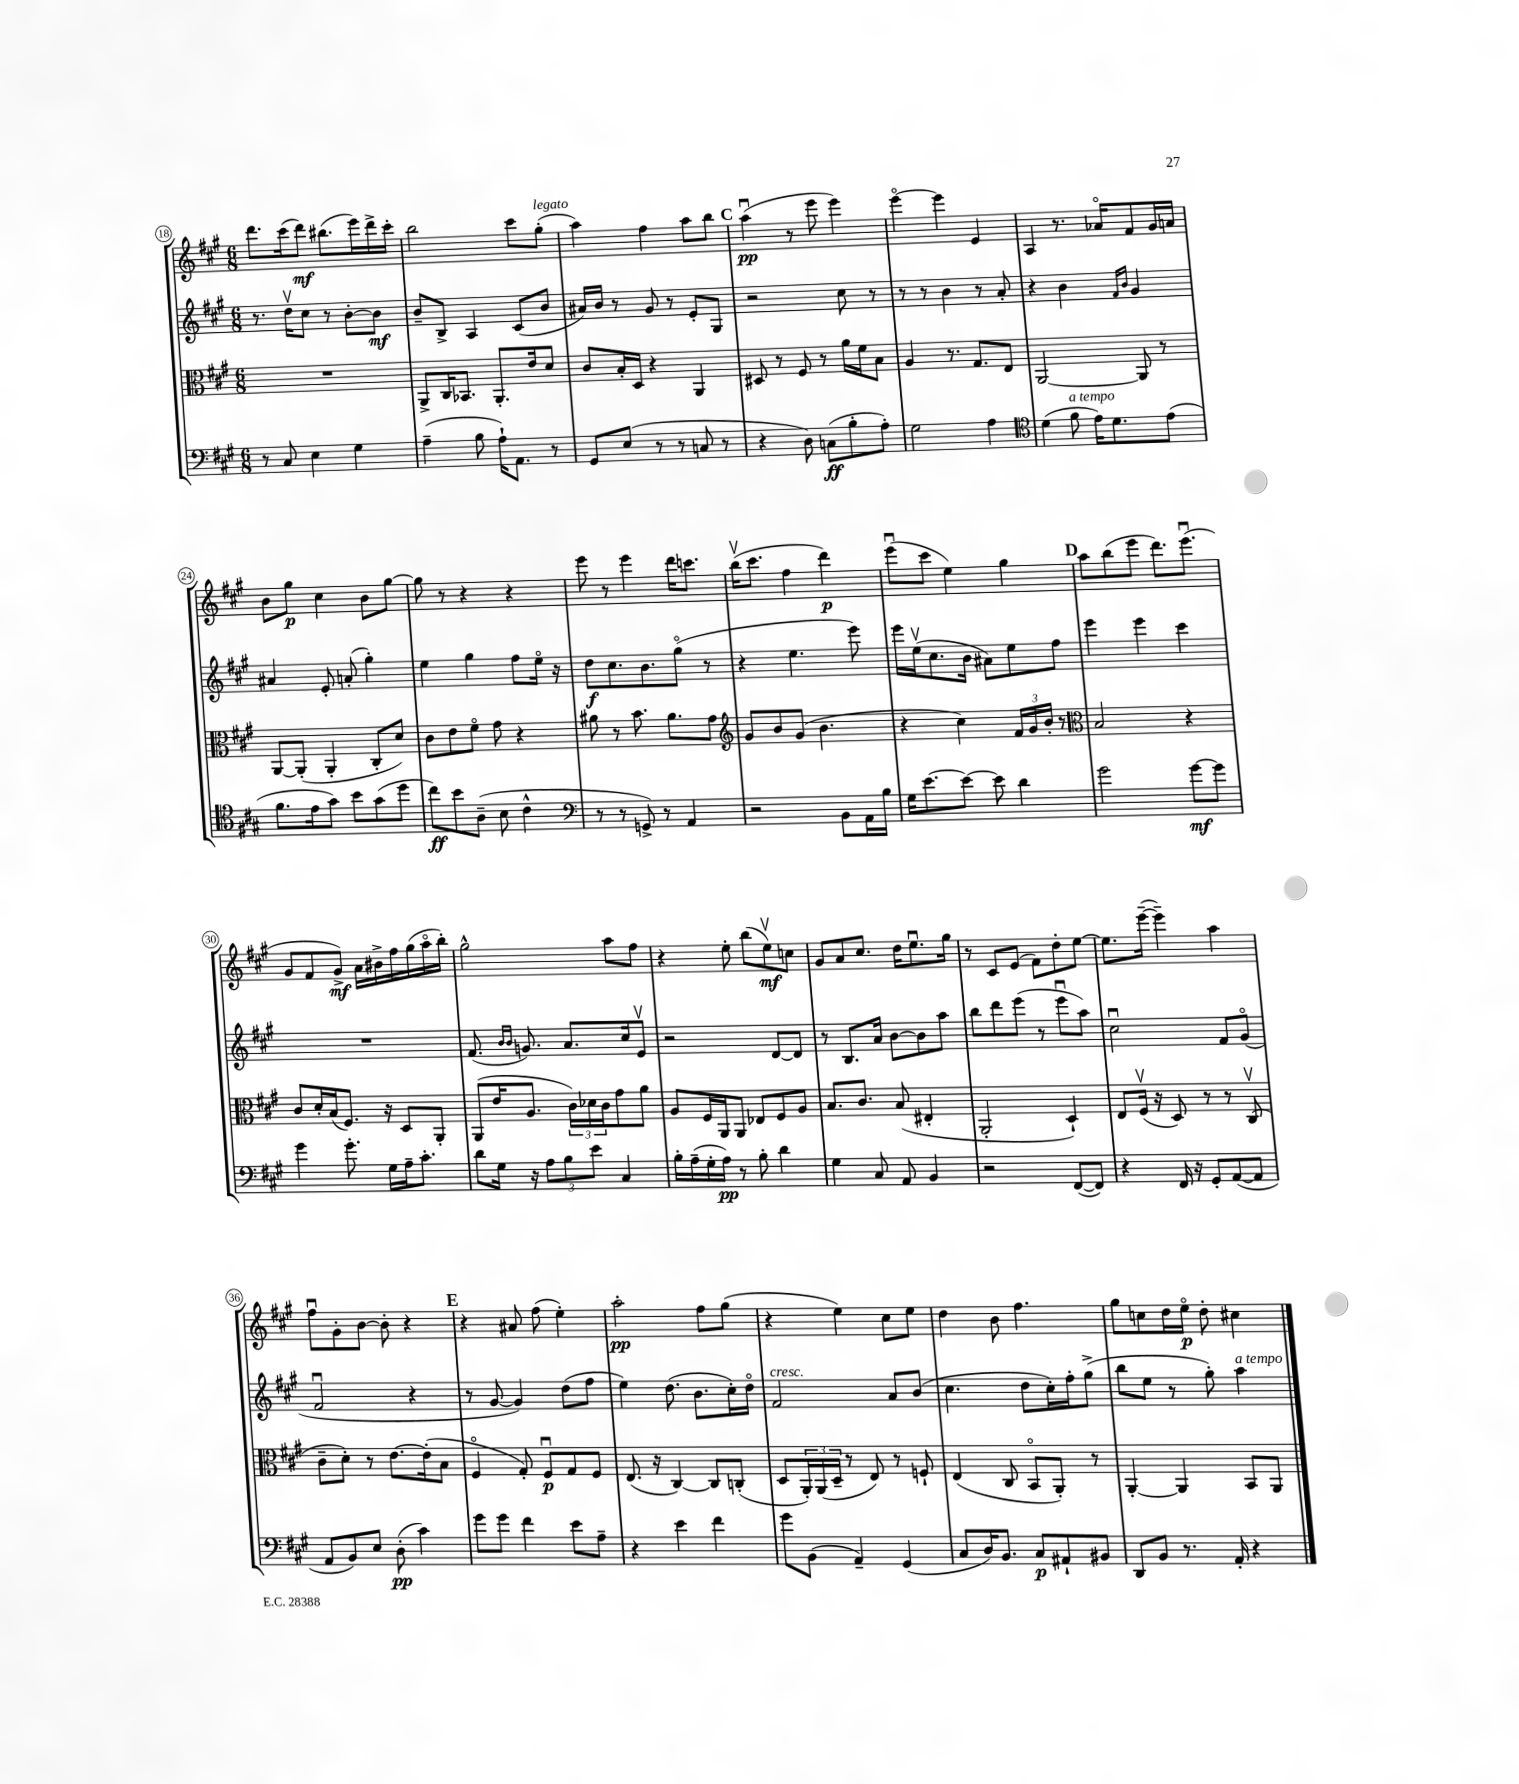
<<
\new StaffGroup <<
\new Staff = "s0" {
    \clef treble \key a \major \numericTimeSignature \time 6/8
    d'''8. cis'''16( d'''8\mf) bis''8.( e'''16) d'''16-> cis'''16-. |
    b''2 cis'''8 gis''8-.^\markup { \italic "legato" }( |
    a''4) fis''4 a''8 b''8 |
    \mark \markup { \bold "C" } a''4\downbow\pp( r8 e'''8 e'''4) |
    e'''4~\flageolet e'''4 e'4 |
    a4 r8. aes'16\flageolet fis'8 gis'16 a'16 |
    b'8 gis''8\p cis''4 b'8 gis''8~ |
    gis''8 r8 r4 r4 |
    e'''8 r8 e'''4 d'''16 c'''8. |
    b''16\upbow( cis'''8. fis''4 d'''4\p) |
    e'''8\downbow( cis'''8 e''4) gis''4 |
    \mark \markup { \bold "D" } a''8 b''8( e'''8 d'''8.) e'''8.\downbow( |
    gis'8 fis'8 gis'8->\mf) a'16 bis'16-> fis''16 gis''16( a''16\flageolet b''16-.) |
    gis''2-^ a''8 fis''8 |
    r4 e''8-. b''8( e''8\upbow\mf) c''8 |
    gis'8 a'8 cis''8. d''16 e''8.\downbow gis''16 |
    r8 cis'8 e'8( fis'8) d''8-. e''8~ |
    e''8. e'''16~--( e'''4--) a''4 |
    fis''8\downbow gis'8-. b'8~ b'8-. r4 |
    \mark \markup { \bold "E" } r4 ais'8 fis''8( e''4-.) |
    a''2-.\pp fis''8 gis''8( |
    r4 e''4) cis''8 e''8 |
    d''4 b'8 fis''4. |
    gis''8 c''8 d''16 e''16\flageolet\p d''8-. cis''4 \bar "|." |
}
\new Staff = "s1" {
    \clef treble \key a \major \numericTimeSignature \time 6/8
    r8. d''16\upbow cis''8 r8 b'8~-. b'8\mf |
    b'8-- b8-> a4 cis'8( b'8 |
    ais'16) b'16 r8 gis'8 r8 e'8-. gis8 |
    \mark \markup { \bold "C" } r2 cis''8 r8 |
    r8 r8 b'4 r8 a'8-. |
    r4 b'4 \grace { fis'16 b'16 } gis'4 |
    ais'4 e'8-. a'8-.( gis''4-.) |
    e''4 gis''4 fis''8 e''16\flageolet r16 |
    d''8\f cis''8. b'8. gis''8\flageolet( r8 |
    r4 e''4. e'''8) |
    e'''16 e''16\upbow( cis''8. b'16 ais'8) e''8 fis''8 |
    \mark \markup { \bold "D" } e'''4 e'''4 cis'''4 |
    R2. |
    fis'8.( \grace { b'16 b'16 } g'8.) a'8. cis''16 e'8\upbow |
    r2 d'8~ d'8 |
    r8 b8. a'16 b'8~ b'8 a''8 |
    b''8 d'''8 e'''8( r8 e'''8\downbow a''8) |
    cis''2\downbow fis'8 gis'8\flageolet( |
    fis'2\downbow r4 |
    \mark \markup { \bold "E" } r8 gis'8~ gis'4) d''8( fis''8 |
    e''4) d''8.( b'8. cis''16-.) d''16\flageolet |
    fis'2^\markup { \italic "cresc." } a'8 b'8( |
    cis''4. d''8 cis''16-.) fis''16-. gis''8->( |
    b''8 e''8 r8 gis''8-.) a''4^\markup { \italic "a tempo" } \bar "|." |
}
\new Staff = "s2" {
    \clef alto \key a \major \numericTimeSignature \time 6/8
    R2. |
    a,8-> cis16 bes,8. a,8.-. e'16 d'8 |
    cis'8 b16-. d16 r4 a,4 |
    \mark \markup { \bold "C" } dis8 r8 fis8 r8 a'16 fis'16 b8 |
    a4 r8. gis8. e8 |
    a,2~ a,8 r8 |
    a,8~ a,8-.( a,4-. cis8-. d'8) |
    cis'8 e'8 fis'8\flageolet gis'8 r4 |
    ais'8 r8 b'8. ais'8. gis'8 |
    \clef treble gis'8 b'8 gis'8( b'4. |
    r4 cis''4) \tuplet 3/2 { fis'16 gis'16 b'16-. } r8 |
    \mark \markup { \bold "D" } \clef alto b2 r4 |
    cis'8 d'16-. b16( fis8.) r16 d8 a,8-. |
    a,8( e'16 a8. \tuplet 3/2 { cis'16) des'16 cis'16 } gis'8 a'8 |
    a8 fis16 a,16 a,8 ees8 fis8 a8 |
    b8. cis'8. b8( eis4-. |
    a,2-. d4-!) |
    e8 fis16\upbow( r16 d8) r8 r8 cis8\upbow( |
    cis'8-- d'8-.) r8 e'8.~ e'16-.( b8 |
    \mark \markup { \bold "E" } fis4\flageolet gis8-.) fis8\downbow\p gis8 fis8 |
    e8.( r16 cis4~) cis8 c8-.( |
    d8 \tuplet 3/2 { a,16-.) a,16( d16-- } r8 e8) r8 f8-! |
    e4( cis8 b,8\flageolet a,8-.) r8 |
    a,4~-. a,4 b,8 a,8 \bar "|." |
}
\new Staff = "s3" {
    \clef bass \key a \major \numericTimeSignature \time 6/8
    r8 cis8 e4 gis4 |
    a4--( b8 a16-!) a,8. r8 |
    gis,8 e8( r8 r8 c8 r8 |
    \mark \markup { \bold "C" } r4 d8) c8\ff( b8-. a8-.) |
    gis2 a4 |
    \clef tenor d'4( fis'8^\markup { \italic "a tempo" } e'16) d'8. e'8( |
    fis'8. e'16 gis'8) b'8 gis'8( d''8 |
    cis''8\ff) b'8 a8--( b8 cis'4-^ |
    \clef bass r8 r8 g,8->) r8 a,4 |
    r2 b,8 a,16 b16 |
    gis16 e'8.~ e'8~ e'8 d'4 |
    \mark \markup { \bold "D" } gis'2 gis'8~\mf gis'8 |
    gis'4 gis'8.-. gis16 a16-- cis'8.-. |
    d'8 gis16 r16 \tuplet 3/2 { a8 b8 e'8 } cis4 |
    b16-. a16--( gis16-. a16\pp) r8 b8-. d'4 |
    gis4 cis8 a,8 b,4 |
    r2 fis,8~( fis,8) |
    r4 fis,16 r16 gis,8-. a,8~( a,8 |
    a,8 b,8) e8 d8-.\pp( cis'4) |
    \mark \markup { \bold "E" } gis'8 gis'8 fis'4 e'8 a8-- |
    r4 e'4 fis'4 |
    gis'8 b,8( a,4--) gis,4( |
    cis8 d16) b,8. cis8\p ais,8-! bis,8 |
    d,8 b,8 r8. a,16-. r4 \bar "|." |
}
>>
>>
\layout { \context { \Score currentBarNumber = #18 \override BarNumber.stencil = #(make-stencil-circler 0.1 0.3 ly:text-interface::print) } }
